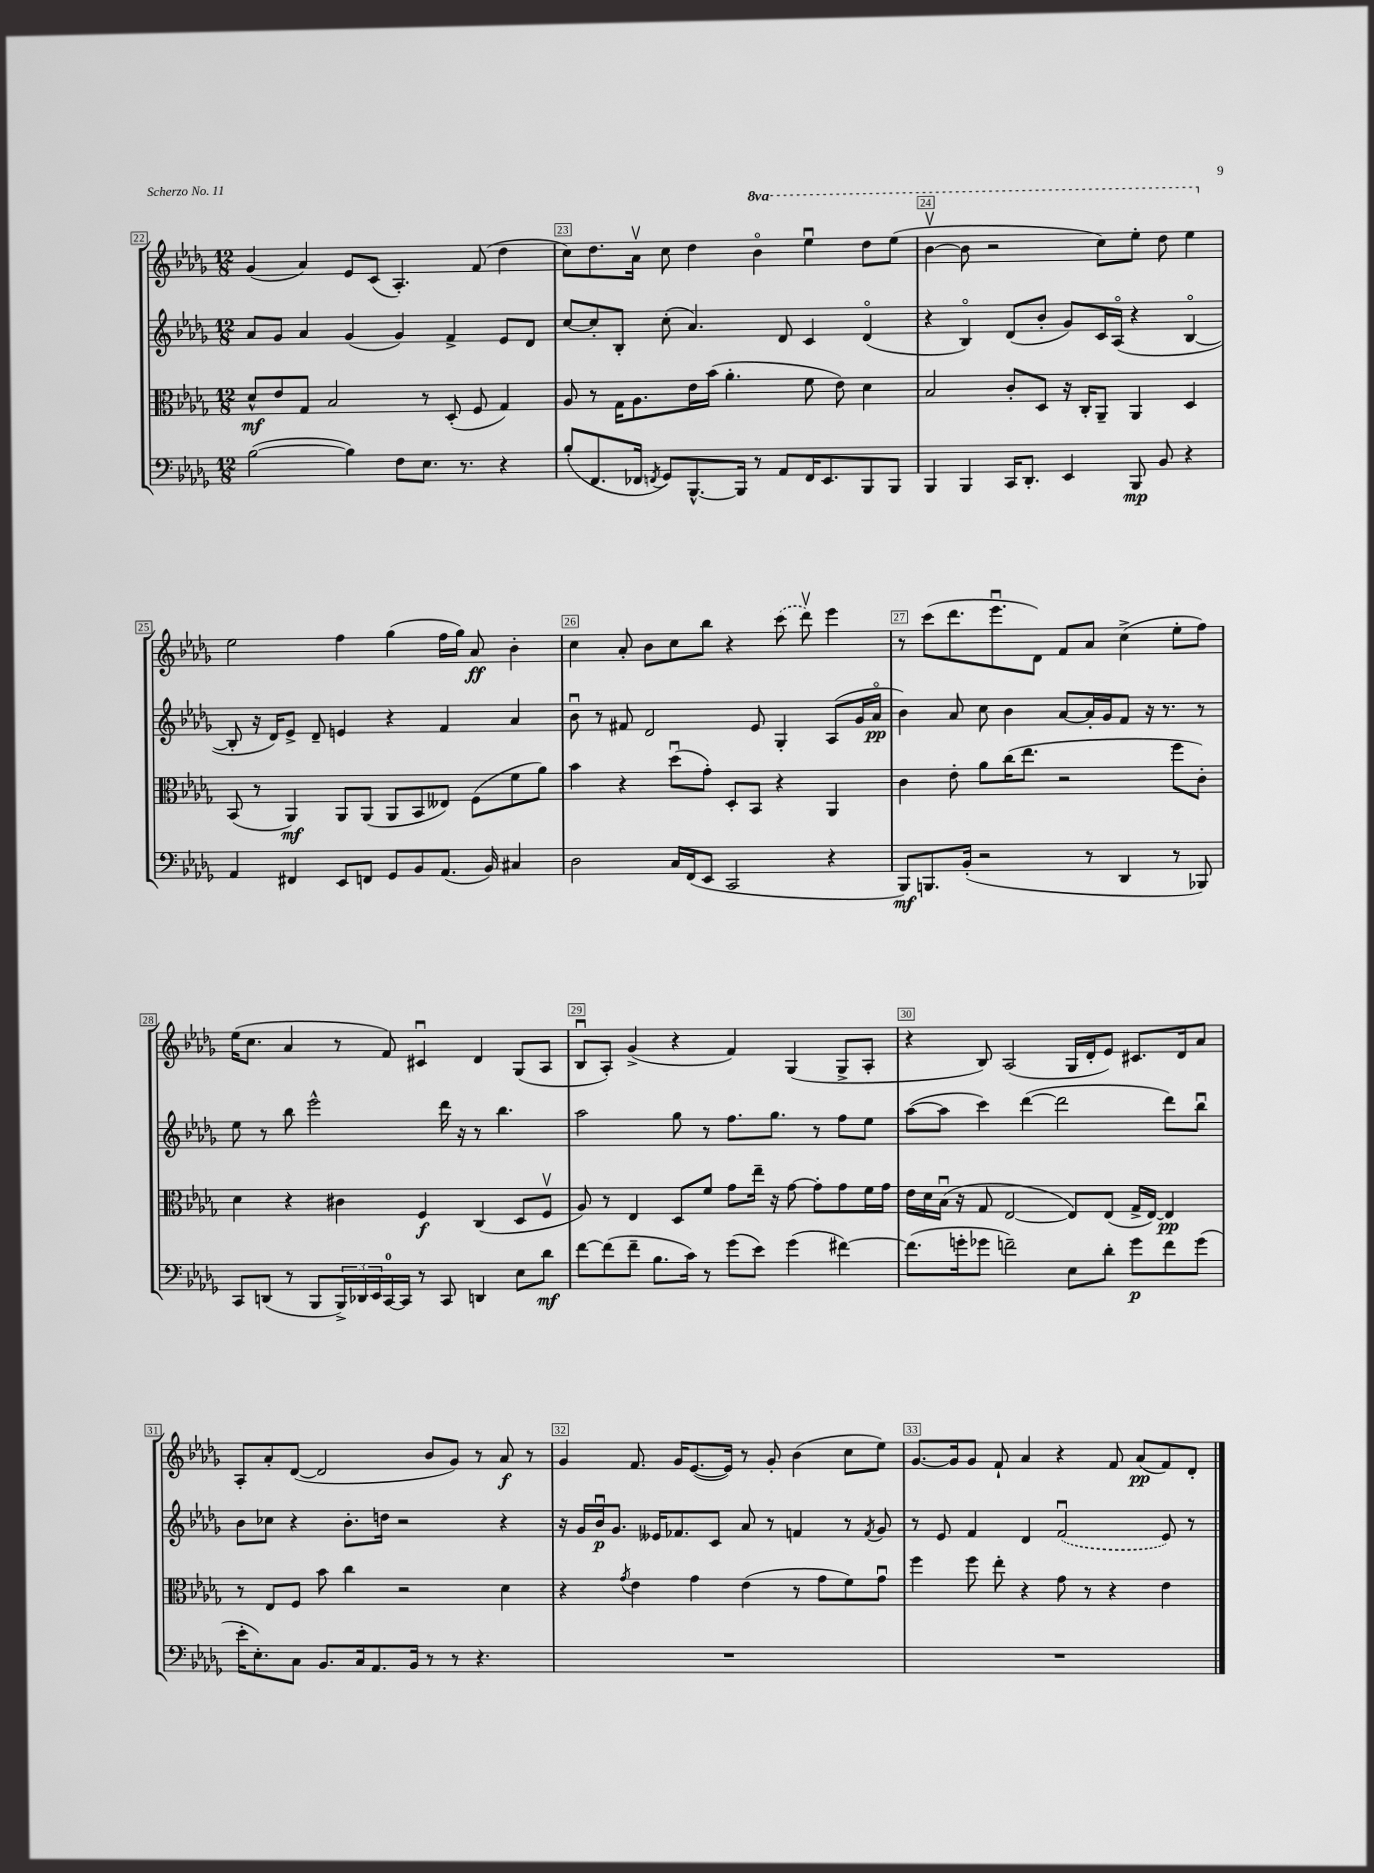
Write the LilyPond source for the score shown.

<<
\new StaffGroup <<
\new Staff = "s0" {
    \clef treble \key des \major \numericTimeSignature \time 12/8 \set Staff.ottavationMarkups = #ottavation-simple-ordinals
    ges'4( aes'4) ees'8 c'8( aes4.-.) f'8( des''4 |
    c''8) des''8. aes'16\upbow c''8 des''4 \ottava #1 bes''4\flageolet ees'''4\downbow des'''8 ees'''8( |
    bes''4~\upbow bes''8 r2 c'''8) ees'''8-. des'''8 ees'''4 \ottava #0 |
    ees''2 f''4 ges''4( f''16 ges''16) aes'8\ff bes'4-. |
    c''4 aes'8-. bes'8 c''8 bes''8 r4 \once \slurDashed c'''8( des'''8\upbow) ees'''4 |
    r8 c'''8( des'''8. ees'''8.\downbow des'8) f'8 aes'8 c''4->( ees''8-. f''8) |
    ees''16( c''8. aes'4 r8 f'8) cis'4\downbow des'4 ges8( aes8 |
    bes8\downbow aes8-.) ges'4->( r4 f'4) ges4( ges8-> aes8-. |
    r4 bes8) aes2( ges16 des'16-. ees'8) cis'8. des'16 aes'8 |
    aes8-. aes'8-. des'8~( des'2 bes'8 ges'8) r8 aes'8\f r8 |
    ges'4 f'8. ges'16 ees'8.~( ees'16) r8 ges'8-. bes'4( c''8 ees''8) |
    ges'8.~ ges'16 ges'8 f'8-! aes'4 r4 f'8 aes'8\pp( f'8) des'8-. \bar "|." |
}
\new Staff = "s1" {
    \clef treble \key des \major \numericTimeSignature \time 12/8
    aes'8 ges'8 aes'4 ges'4( ges'4) f'4-> ees'8 des'8 |
    c''8~ c''8-. bes8-. c''8-.( aes'4.) des'8 c'4 des'4\flageolet( |
    r4 bes4\flageolet) des'8( bes'8-. ges'8) c'16 aes16\flageolet( r4 bes4~\flageolet |
    bes8-. r16 des'16) ees'8-> des'8-- e'4 r4 f'4 aes'4 |
    bes'8\downbow r8 fis'8 des'2 ees'8 ges4-. aes8( ges'16 aes'16\flageolet\pp |
    bes'4) aes'8 c''8 bes'4 aes'8~ aes'16-. ges'16 f'8 r16 r8. r8 |
    ees''8 r8 bes''8 ees'''2-^ des'''16 r16 r8 bes''4. |
    aes''2 ges''8 r8 f''8. ges''8. r8 f''8 ees''8 |
    aes''8~( aes''8 c'''4) des'''4~( des'''2 des'''8) bes''8\downbow |
    bes'8 ces''8 r4 bes'8.-. d''16 r2 r4 |
    r16 ges'16 bes'16\downbow\p ges'8. eeses'16 fes'8. c'8 aes'8 r8 f'4 r8 \acciaccatura { f'8 } ges'8 |
    r8 ees'8 f'4 des'4 \once \slurDashed f'2\downbow( ees'8) r8 \bar "|." |
}
\new Staff = "s2" {
    \clef alto \key des \major \numericTimeSignature \time 12/8
    des'8-^\mf ees'8 ges8 bes2 r8 des8-.( f8 ges4) |
    aes8 r8 ges16 aes8. ees'16 bes'16( aes'4.-. f'8 ees'8) des'4 |
    bes2 c'8-. des8 r16 c16-. aes,8-- aes,4 des4 |
    bes,8( r8 aes,4\mf) aes,8 aes,8( aes,8 bes,8 eeses8) f8( f'8 aes'8) |
    bes'4 r4 des''8\downbow( ges'8-.) des8-. bes,8 r4 aes,4 |
    c'4 ees'8-. aes'8 c''16( ees''8. r2 f''8 c'8-.) |
    des'4 r4 cis'4 f4\f c4( des8 f8\upbow |
    aes8) r8 ees4 des8 f'8 ges'8 ees''16-- r16 ges'8~ ges'8-. ges'8 f'16 ges'16 |
    ees'16 des'16 bes16\downbow( r16 ges8 ees2~ ees8) ees8( ges16-> ees16~) ees4\pp |
    r8 ees8 f8 bes'8 c''4 r2 des'4 |
    r4 \acciaccatura { ges'8 } ees'4 ges'4 ees'4( r8 ges'8 f'8) ges'8\downbow |
    f''4 f''8 ees''8-. r4 ges'8 r8 r4 ees'4 \bar "|." |
}
\new Staff = "s3" {
    \clef bass \key des \major \numericTimeSignature \time 12/8
    bes2~( bes4) f8 ees8. r8. r4 |
    bes8-.( f,8. fes,16 \acciaccatura { f,8 } ges,8) bes,,8.~-^ bes,,16 r8 aes,8 f,16 ees,8. bes,,8 bes,,8 |
    bes,,4 bes,,4 c,16 des,8.-. ees,4 bes,,8\mp bes,8 r4 |
    aes,4 fis,4 ees,8 f,8 ges,8 bes,8 aes,8.( bes,16) cis4 |
    des2 c16 f,16( ees,8 c,2 r4 |
    bes,,8\mf) b,,8. bes,16-.( r2 r8 des,4 r8 bes,,8) |
    c,8 d,8( r8 bes,,8 \tuplet 3/2 { bes,,16->) des,16 ees,16 } c,16-0~ c,16 r8 c,8 d,4 ees8 des'8\mf |
    f'8~ f'8( f'8-- bes8. c'16) r8 ges'8( ees'8) ges'4( fis'4~) |
    fis'8.( g'16-. ges'8 f'2--) ees8 des'8-. ges'8\p f'8 ges'8( |
    ees'16-. ees8.-.) c8 bes,8. c16 aes,8. bes,16 r8 r8 r4. |
    R1. |
    R1. \bar "|." |
}
>>
>>
\layout { \context { \Score currentBarNumber = #22 \override BarNumber.break-visibility = ##(#f #t #t) barNumberVisibility = #all-bar-numbers-visible \override BarNumber.stencil = #(make-stencil-boxer 0.1 0.3 ly:text-interface::print) } }
